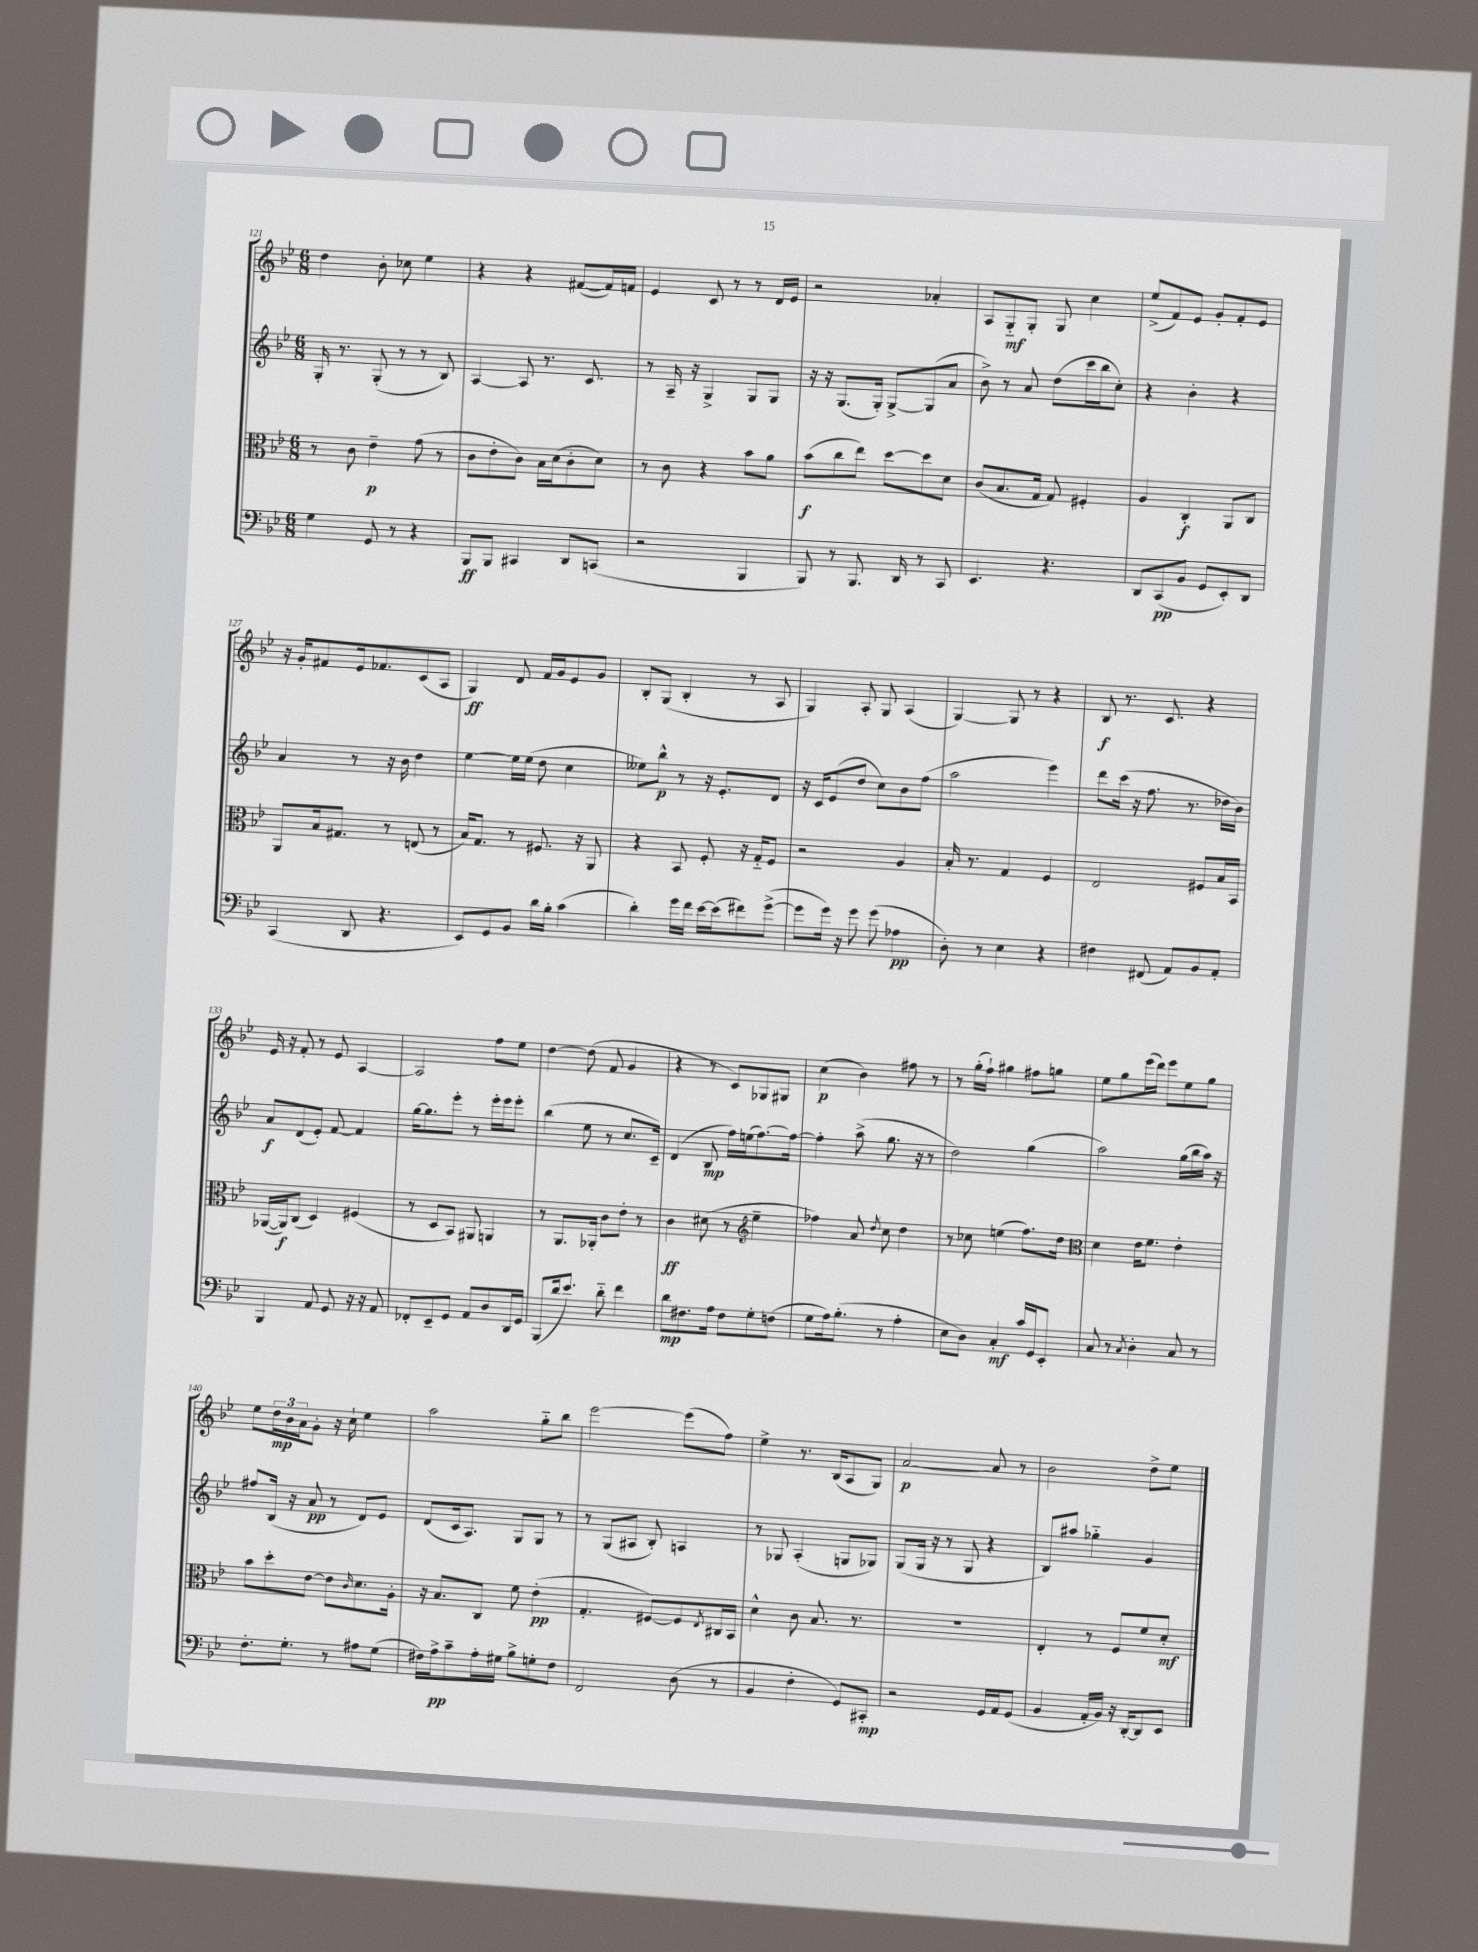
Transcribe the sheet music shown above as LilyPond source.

<<
\new StaffGroup <<
\new Staff = "s0" {
    \clef treble \key bes \major \numericTimeSignature \time 6/8
    d''4 bes'8-. ces''8 ees''4 |
    r4 r4 fis'8~( fis'16) f'16 |
    ees'4 c'8 r8 r8 d'16 ees'16 |
    r2 aes'4-. |
    a8 g8-_\mf g8-. g8 c''4 |
    ees''8->( f'8) ees'8 g'8-. f'8-. ees'8 |
    r16 g'16-. fis'8 ees'16 fes'8. c'8( a8 |
    g4\ff) d'8 f'16 g'16 ees'8 g'8 |
    bes8-. g8( bes4-. r8 a8 |
    g4) a8-. g8 a4( |
    g4~) g8 r8 r4 |
    bes8\f r8. c'8. r4 |
    ees'16 r16 f'8-. r8 ees'8 a4~ |
    a2 f''8 ees''8 |
    d''4~ d''8( f'8 g'4 |
    r4 r8 c'8) ges8 gis8 |
    c''4\p( bes'4) fis''8 r8 |
    r8 g''16-.( f''16-!) gis''4 fis''8 g''8 |
    ees''8 g''8 ees'''16( d'''16) ees'''8 ees''8 g''8 |
    ees''8 \tuplet 3/2 { d''16\mp bes'16 a'16 } g'8-. r16 c''16-! ees''4 |
    a''2 g''8-_ bes''8 |
    ees'''2~ ees'''8( f''8) |
    ees''4-> r8. bes16( a8 g8) |
    a'2~\p a'8 r8 |
    bes'2 d''8-> ees''8 \bar "|." |
}
\new Staff = "s1" {
    \clef treble \key bes \major \numericTimeSignature \time 6/8
    g16-. r8. g8-.( r8 r8 bes8) |
    a4~ a8 r8. c'8. |
    r8 a16-- r16 g4-> g8 g8 |
    r16 r16 g8.( g16-.) g8~-> g8( a'8 |
    bes'8->) r8 a'8 d''8( c'''16 bes''16 c''8-.) |
    r4 bes'4-. r4 |
    a'4 r8 r16 bes'16 d''4 |
    ees''4~ ees''16 ees''16( d''8 c''4 |
    eeses''8) bes''8-^\p r8 r16 ees'8.-. d'8 |
    r16 c'16 ees'8( d''8 c''8) bes'8 f''8( |
    a''2 ees'''4) |
    d'''8 c'''16( r16 f''8. r8. des''16 bes'16) |
    a'8\f d'8( ees'8-.) f'8~ f'4 |
    g''16~ g''8. ees'''8-. r8 ees'''16-. ees'''16 ees'''8-. |
    bes''4( ees''8 r8 c''8. c'16--) |
    d'4( bes8\mp f''16) e''16( f''8.~) f''16~ |
    f''4-. a''8->( g''8. r16 r8 |
    d''2) g''4( |
    a''2) g''16( bes''16 a''16) r16 |
    fis''8 bes16( r16 a'8\pp r8 d'8) ees'8 |
    d'8( c'16 a8.) g8 g8 r8 |
    r8 g8( ais8 bes8-.) a4 |
    r8 ges8 a4-.( g8 ges8) |
    g8( g16 r16 r8 g8 r4 |
    bes8) ais''8 ges''4-_ g'4 \bar "|." |
}
\new Staff = "s2" {
    \clef alto \key bes \major \numericTimeSignature \time 6/8
    r8 c'8 ees'4--\p g'8( r8 |
    c'8 ees'8-. c'8) bes16 d'16( c'8-. d'8) |
    r8 c'8 r4 bes'8 a'8 |
    bes'8\f( c''8 ees''8) d''8~ d''8 d'8 |
    c'8( bes8. g16 g8) fis4-. |
    a4 c4-.\f a,8 c8 |
    a,8 bes16 gis8. r8 e8( r8 |
    bes16) g8. r8 fis8. r16 a,8 |
    r4 bes,8 f8-. r16 g16-_ f8 |
    r2 a4 |
    bes16-. r8. g4 f4 |
    ees2 fis8 bes16 bes,16 |
    aes,16~( aes,16\f) c8( d4) fis4( |
    r8 d8 bes,8) ais,8 a,4 |
    r8 a,8. aes,16-. c'8 ees'8-. r8 |
    c'4\ff dis'8( r8 \clef treble ees''4-- |
    fes''4) a'8 \acciaccatura { d''8 } c''8 d''4 |
    r8 ces''8 e''4( f''8.) d''16 |
    \clef alto d'4 ees'16 f'8. ees'4-. |
    bes'8 d''8-. ees'8~ ees'8 \grace { c'16 } d'8. a16-. |
    r16 bes8. c8 f'8 ees'4-.\pp( |
    g4.-. fis8~) fis8 \acciaccatura { ees8 } cis16 bes,16 |
    d'4-^ c'8 bes8. r8. |
    R2. |
    ees4-. r8 f8 f'8 d'8-.\mf \bar "|." |
}
\new Staff = "s3" {
    \clef bass \key bes \major \numericTimeSignature \time 6/8
    g4 g,8 r8 r4 |
    bes,,8\ff bes,,8 cis,4 d,8 c,8( |
    r2 bes,,4 |
    bes,,8) r8 bes,,8. d,16 r8 c,8 |
    ees,4. r4. |
    d,8 c,8\pp( bes,8 g,8 ees,8-.) d,8 |
    c,4( d,8 r4. |
    ees,8) g,8 bes,8 d'16 bes16-. c'4( |
    d'4-.) g'16 f'16 ees'16~ ees'16( fis'8) g'8~->( |
    g'8 g'16) r16 g'8 g'8( aes4\pp |
    d8-.) r8 ees4 r4 |
    fis4 fis,8( a,8) bes,8 a,8-. |
    bes,,4 a,8 g,8 r16 r16 a,8 |
    fes,8-. ees,8-- g,8 a,8 d8 d,16 g,16 |
    bes,,8( d'16 ees'8.) d'8-_ f'4 |
    d'8\mp fis8. a16 fis8 g8-. f8( |
    g8 a16) bes8.-.( r8 a4-. |
    ees8 d8) c4-.\mf c'16 g,16 ees,8-. |
    c8 r8 \acciaccatura { c8 } d4-. c8 r8 |
    f8.-. g8.-. r8 ais8 g8( |
    fis16) a16->\pp c'8-- a16-. gis16 bes8-> g8-. fis8 |
    f,2 d8( r8 |
    bes,4 f4-. g,8) cis,8-.\mp |
    r2 g,16 a,16 g,8( |
    bes,4 a,16-. bes,16) r16 d,16~-. d,8 ees,8 \bar "|." |
}
>>
>>
\layout { \context { \Score currentBarNumber = #121 } }
